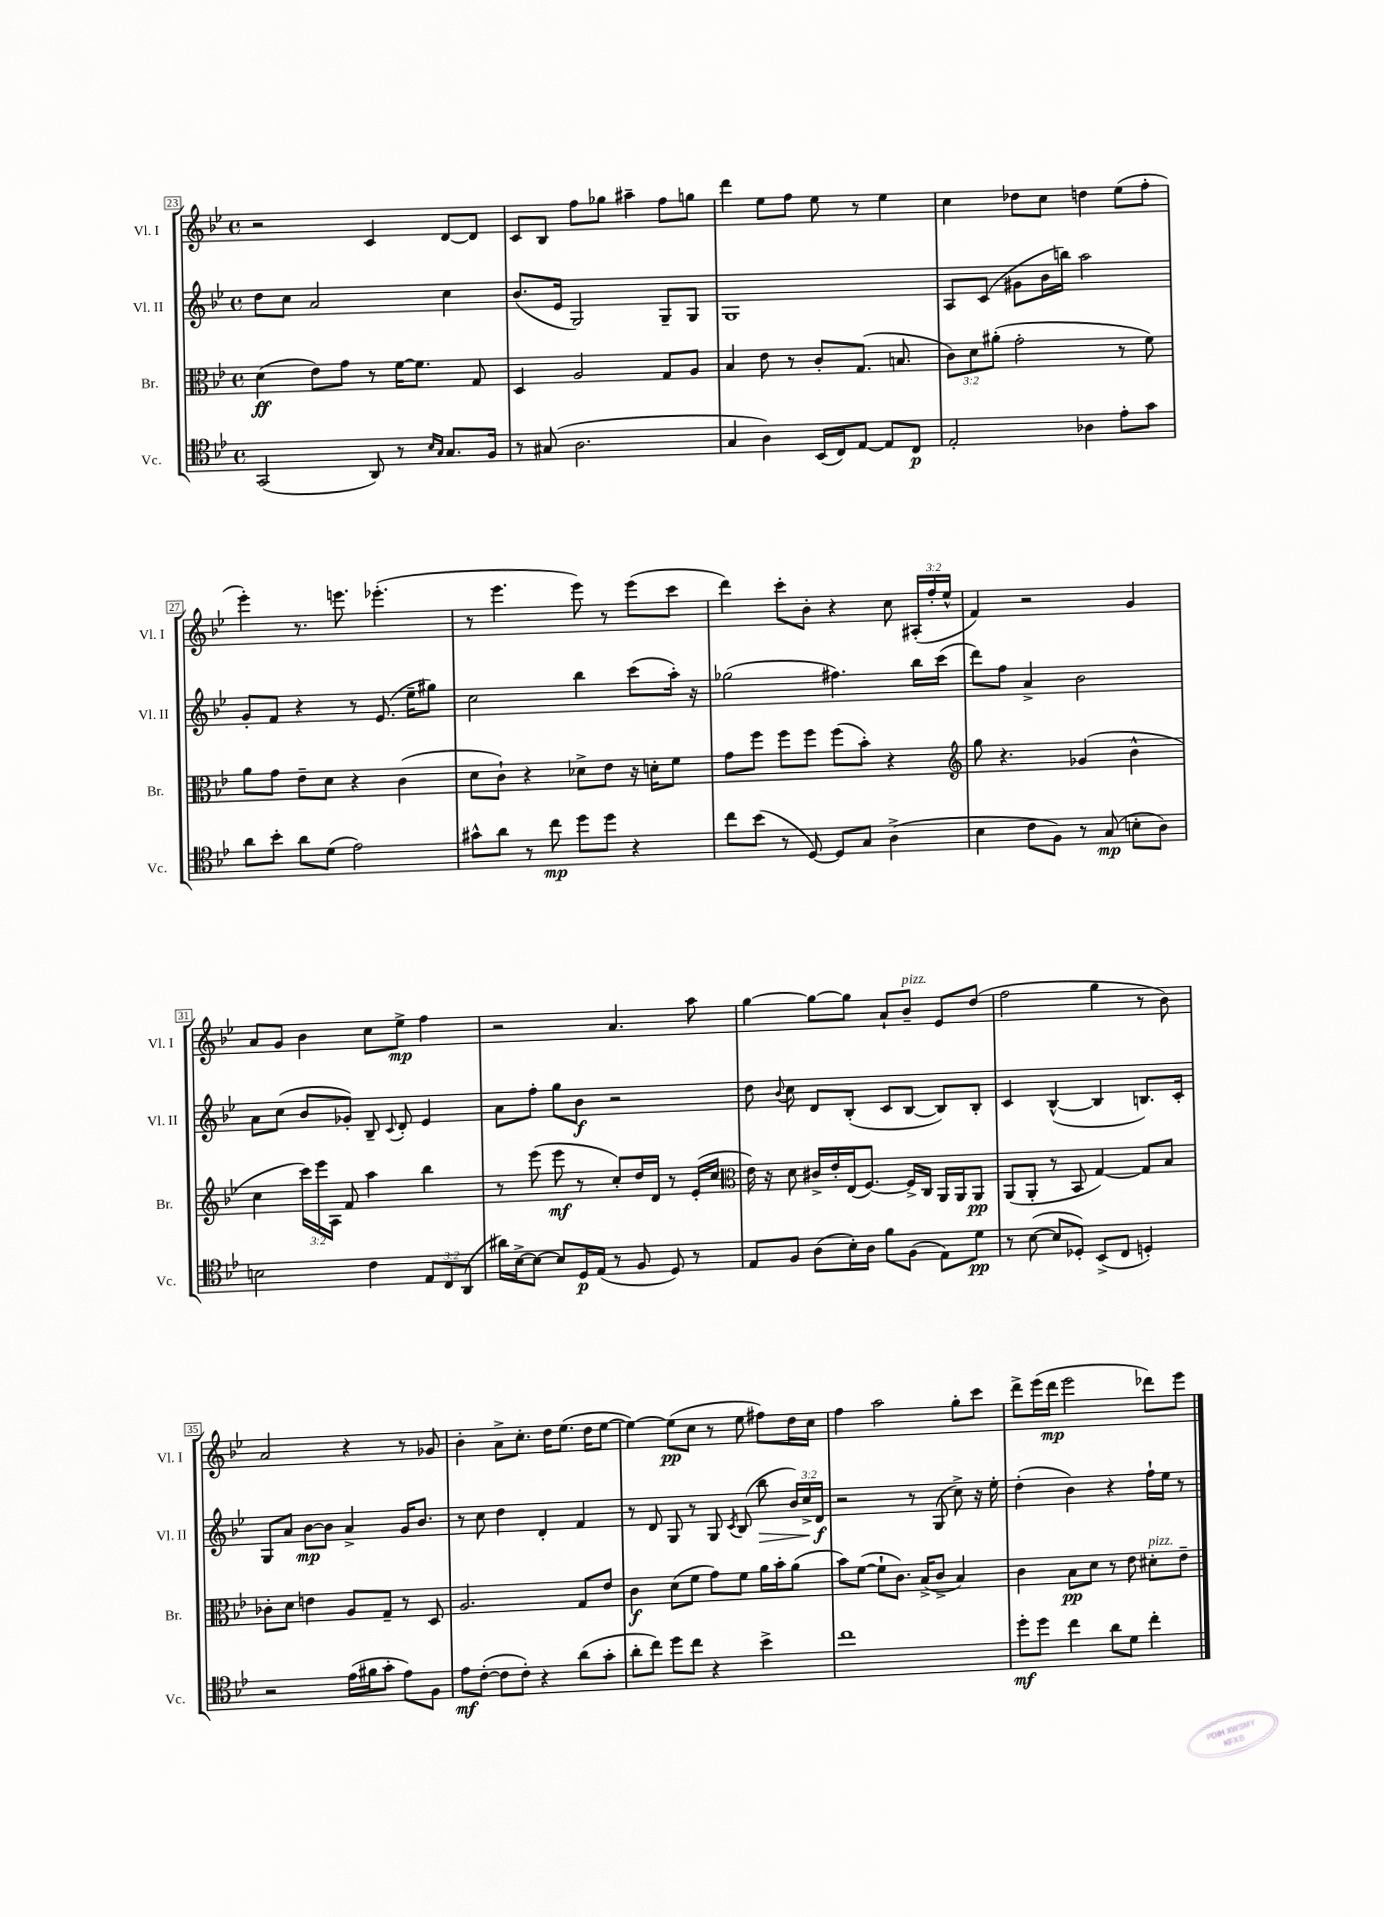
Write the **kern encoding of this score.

**kern	**kern	**kern	**kern
*staff4	*staff3	*staff2	*staff1
*clefC4	*clefC3	*clefG2	*clefG2
*k[b-e-]	*k[b-e-]	*k[b-e-]	*k[b-e-]
*M4/4	*M4/4	*M4/4	*M4/4
*met(c)	*met(c)	*met(c)	*met(c)
(2GG/	(4d\	8dd\L	2r
.	.	8cc\J	.
.	8e-\L)	2a/	.
.	8g\J	.	.
8AA/)	8r	.	4c/
8r	[16f\LK	.	.
.	8.f\]J	.	.
16qqB-/LL	.	.	.
16qqG/JJ	.	.	.
8.G/L	.	4cc\	[8d/L
.	8G/	.	8d/]J
16F/Jk	.	.	.
=	=	=	=
8r	4D/	(8.b-/L	8c/L
(8G#/	.	.	8B-/J
.	.	16e-/Jk	.
2.A\	2A/	2G/)	8ff\L
.	.	.	8gg-\J
.	.	.	4aa#~\
.	8G/L	8G~/L	8ff\L
.	8A/J	8G/J	8gg\J
=	=	=	=
4G/	4B-/	1G	4ddd\
4A\)	8e-\	.	8ee-\L
.	8r	.	8ff\J
(16BB-/LL	8c'/L	.	8ee-\
16C/J)	.	.	.
[8E-/J	(8.G/J	.	8r
8E-/]L	.	.	4ee-\
.	8.B/	.	.
8C/J	.	.	.
=	=	=	=
2E-'/	12c\L)	8A/L	4cc\
.	12d\	.	.
.	.	(8c/J	.
.	(12a#'\J	.	.
.	2g'\	8g#\L	8dd-\L
.	.	16b-\L	8cc\J
.	.	16bb\JJ)	.
4A-\	.	2aa\	4dd\
8e-'\L	8r	.	(8ee-\L
8g\J	8f\)	.	8ff'\J
=	=	=	=
8a\L	8a\L	8g'/L	4eee-'\)
8b-'\J	8g\J	8f/J	.
8a\L	8e-~\L	4r	8.r
(8d\J	8d\J	.	.
.	.	.	8.eee\
2e-\)	4r	8r	.
.	.	(8.e-/	(4.eee-'\
.	(4c\	.	.
.	.	16ee-~\LK	.
.	.	8gg#\J)	.
=	=	=	=
8g#^^\L	8d\L	2cc\	8r
8a\J	8c`\J)	.	4.eee-\
8r	4r	.	.
8cc\	.	.	.
8dd\L	8d-^\L	4bb-\	8eee-\)
8dd\J	8e-\J	.	8r
4r	16r	(8ccc\L	(8eee-\L
.	16d'\LK	.	.
.	8f\J	16aa'\Jk)	8ccc\J
.	.	16r	.
=	=	=	=
8cc\L	8g\L	(2gg-\	4ddd\)
(8b-\J	8ff\J	.	.
8r	8ff\L	.	8ccc'\L
[8D/)	8ff\J	.	8b-'\J
8D/]L	(8ff\L	4.ff#\)	4r
8G/J	8b-'\J)	.	.
(4A^\	4r	.	8cc\
.	.	16bb-\LL	(24A#'/LL
.	.	.	24ff'/
.	.	(16ccc\JJ	.
.	.	.	24ee-^^/JJ
=	=	=	=
*	*clefG2	*	*
4B-\	8gg\	8ddd\L)	4f/)
.	4.r	8ff\J	.
8c\L	.	4a^/	2r
8F\J)	.	.	.
8r	(4g-/	2b-\	.
(8G/	.	.	.
8B'\L	4b-^^\	.	4g/
8A\J)	.	.	.
=	=	=	=
2B\	4cc\	8a\L	8a/L
.	.	(8cc\J	8g/J
.	24ccc\LL)	8b-/L	4b-\
.	24eee-\	.	.
.	24A\JJ	.	.
.	8f/	8g-'/J)	.
4c\	4aa\	8B-~/	8cc\L
.	.	8qqc/	.
.	.	8d'/	8ee-^\J
12E-/L	4bb-\	4e-/	4ff\
12C/	.	.	.
(12AA/J	.	.	.
=	=	=	=
16a#\LL)	8r	8a\L	2r
[16B-^\J	.	.	.
8B-\_J	(8eee-\	8ff'\J	.
8B-/]L	8eee-\	8gg\L	.
16D/L	8r	8b-\J	.
(16E-/JJ	.	.	.
8r	8cc'/L)	2r	4.a/
8F/	16dd/L	.	.
.	16d/JJ	.	.
8D/)	8r	.	.
8r	(16e-'/LL	.	8aa\
.	16cc/JJ	.	.
=	=	=	=
*	*clefC3	*	*
8E-/L	16e-\)	8dd\	[4gg\
.	16r	.	.
.	.	8qqb-/	.
8F/J	8d\	8cc\	.
(8A\L	16c#^/LL	8d/L	8gg\_L
.	16e-'/	.	.
16B-'\L)	(16E-/J	(8B-'/J	8gg\]J
16A\JJ	[8.F/J)	.	.
8f\L	.	8c/L	8a`/L
(8F\J	16F^/]LL	[8B-/J	8b-~/J
.	16C/JJ	.	.
8E-\L)	16AA/LL	8B-/]L)	8e-/L
.	16AA/J	.	.
8d\J	8AA/J	8B-'/J	(8dd/J
=	=	=	=
8r	(8AA/L	4c/	2ff\
([8B-\	8AA'/J	.	.
8B-/]L	8r	([4B-^^/	.
8D-'/J)	8BB-/	.	.
(8BB-^/L	[4G/)	4B-/]	4gg\
8C/J	.	.	.
4D'/)	8G/]L	8.B/L)	8r
.	8B-/J	.	8b-\)
.	.	16c'/Jk	.
=	=	=	=
2r	8c-'\L	8G/L	2a/
.	8d\J	8a/J	.
.	4e\	[8b-\L	.
.	.	8b-\]J	.
(16e-\LL	8A/L	4a^/	4r
16f#\J	.	.	.
8g'\J	8G~/J	.	.
8e-\L)	8r	16g/LK	8r
.	.	8.b-/J	.
8F\J	8D/	.	8g-/
=	=	=	=
8e-\L	2.A/	8r	4b-'\
([8c'\J	.	8cc\	.
8c\]L	.	4dd\	8a^\L
8c'\J)	.	.	8.cc'\J
4r	.	4d'/	.
.	.	.	16dd\LK
.	.	.	(8.ee-\J
(8a\L	8G/L	4f/	.
.	.	.	16dd\LK
8g'\J	8e-/J	.	[8ee-\J
=	=	=	=
8a'\L	4c\	8r	4ee-\_)
8cc\J)	.	8d/	.
8dd\L	(8d\L	8G/	(8ee-\]L
8cc\J	8f\J	8r	8cc\J
4r	8g\L)	8G/	8r
.	.	8qc/	.
.	8f\J	(8B-/	8ee-\
4b-^\	16a\LL	8bb-\	8ff#\L)
.	16b-'\J	.	.
.	(8a\J	24b-/LL)	16dd\L
.	.	24cc^/	.
.	.	.	16cc\JJ
.	.	24d/JJ	.
=	=	=	=
1cc	8b-\L)	2r	4ff\
.	([8f\J	.	.
.	8f`\]L	.	2aa\
.	8.c\J)	.	.
.	.	8r	.
.	(16B-^/LK	.	.
.	8c^/J	(8G/	.
.	4B-/)	8cc^\)	8gg'\L
.	.	16r	8ccc\J
.	.	16ee-'\	.
=	=	=	=
8dd'\L	4c\	(4dd'\	8ddd^\L
8dd\J	.	.	(16eee-\L
.	.	.	16ddd\JJ
4cc\	8B-\L	4b-\)	2eee-\
.	8d\J	.	.
8a\L	8r	4r	.
8d\J	8e-\	.	.
4cc'\	8d#'\L	16ff`\LL	8ddd-\L)
.	.	16ee-\JJ	.
.	8e-~\J	8r	8eee-\J
==	==	==	==
*-	*-	*-	*-
